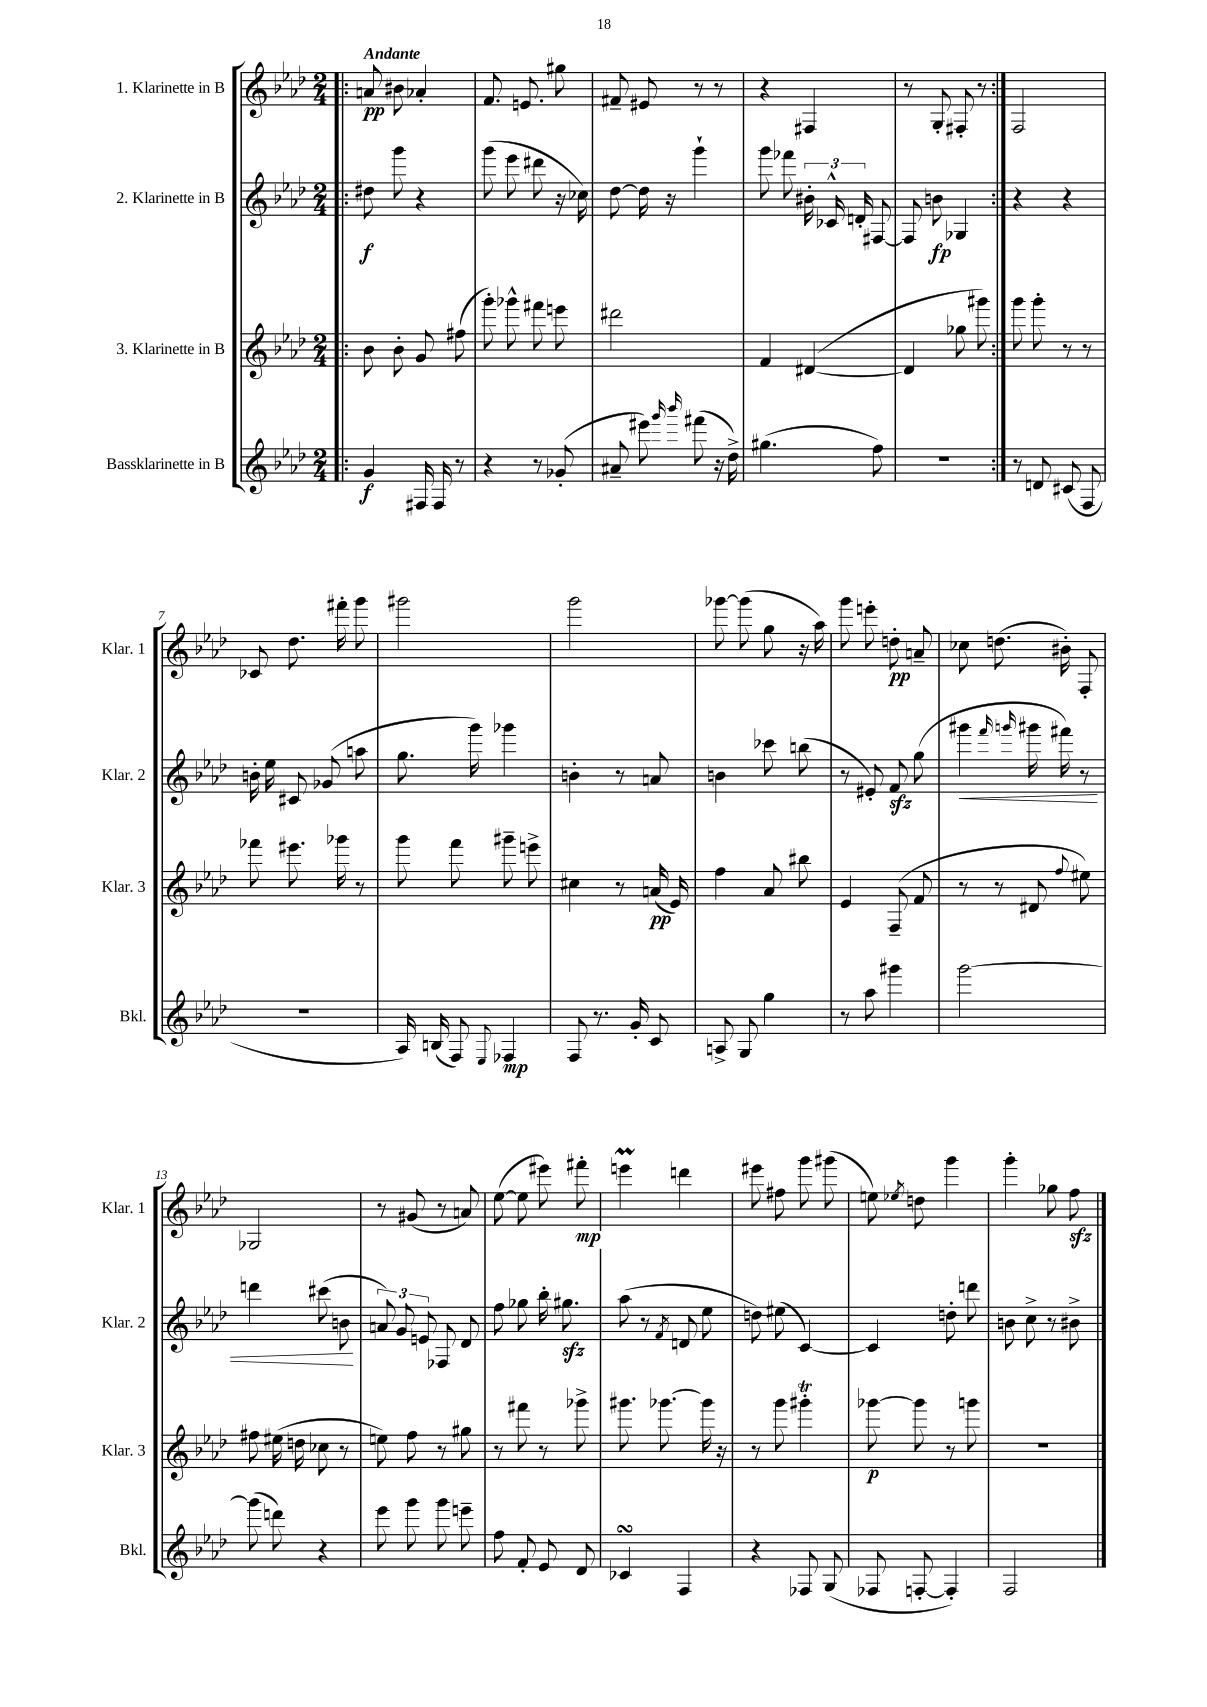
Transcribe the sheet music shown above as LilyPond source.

<<
\new StaffGroup <<
\new Staff = "s0" \with { instrumentName = "1. Klarinette in B" shortInstrumentName = "Klar. 1" } {
    \clef treble \key aes \major \numericTimeSignature \time 2/4 \tempo "Andante"
    \autoBeamOff \repeat volta 2 { \bar ".|:" a'8\pp bis'8 aes'4-. |
    f'8. e'8. gis''8 |
    fis'8-- eis'8 r8 r8 |
    r4 fis4 |
    r8 g8-. fis8-. r8 | }
    f2 |
    ces'8 des''8. fis'''16-. g'''8 |
    gis'''2 |
    g'''2 |
    ges'''8~ ges'''8( g''8 r16 aes''16) |
    g'''8 e'''8-. d''8-.\pp a'8-- |
    ces''8 d''8.( bis'16-.) f8-. |
    ges2 |
    r8 gis'8( r8 a'8) |
    ees''8~( ees''8 eis'''8) fis'''8-.\mp |
    e'''4\prall d'''4 |
    eis'''8 fis''8 g'''8 gis'''8( |
    e''8) \acciaccatura { ees''8 } d''8 g'''4 |
    g'''4-. ges''8 f''8\sfz \bar "|." |
}
\new Staff = "s1" \with { instrumentName = "2. Klarinette in B" shortInstrumentName = "Klar. 2" } {
    \clef treble \key aes \major \numericTimeSignature \time 2/4
    \autoBeamOff \repeat volta 2 { \bar ".|:" dis''8\f g'''8 r4 |
    g'''8( ees'''8 dis'''8 r16 ces''16) |
    des''8~ des''16 r16 g'''4-! |
    g'''8 fes'''8 \tuplet 3/2 { bis'16-. ces'16-^ d'16-. } fis8~ |
    fis8 b'8\fp ges4 | }
    r4 r4 |
    b'16-. ees''16 cis'8 ges'8( a''8 |
    g''8. g'''16) ges'''4 |
    b'4-. r8 a'8 |
    b'4 ces'''8 b''8( |
    r8 eis'8-.) f'8\sfz g''8( |
    gis'''4\< \grace { f'''16 g'''16 } gis'''16 fis'''16) r8 |
    d'''4 cis'''8( b'8\! |
    \tuplet 3/2 { a'8) g'8 e'8 } fes8 des'8 |
    f''8 ges''8 bes''16-. gis''8.\sfz |
    aes''8( r8 \acciaccatura { f'8 } d'8 ees''8 |
    d''8) eis''8( c'4~) |
    c'4 d''8-. d'''8 |
    b'8 c''8-> r8 bis'8-> \bar "|." |
}
\new Staff = "s2" \with { instrumentName = "3. Klarinette in B" shortInstrumentName = "Klar. 3" } {
    \clef treble \key aes \major \numericTimeSignature \time 2/4
    \autoBeamOff \repeat volta 2 { \bar ".|:" bes'8 bes'8-. g'8 fis''8( |
    g'''8-.) ges'''8-^ fis'''8 e'''8 |
    dis'''2 |
    f'4 dis'4~( |
    dis'4 ges''8 gis'''8) | }
    g'''8 g'''8-. r8 r8 |
    fes'''8 eis'''8. ges'''16 r8 |
    g'''8 f'''8 gis'''8-- e'''8-> |
    cis''4 r8 a'16\pp( ees'16) |
    f''4 aes'8 bis''8 |
    ees'4 f8--( f'8 |
    r8 r8 dis'8 \appoggiatura { f''8 } eis''8) |
    fis''8 eis''16( d''16 ces''8 r8 |
    e''8) f''8 r8 gis''8 |
    r8 fis'''8 r8 ges'''8-> |
    gis'''8. ges'''8.~ ges'''16 r16 |
    r8 g'''8 gis'''4-.\trill |
    ges'''8~\p ges'''8 r8 g'''8 |
    R2 \bar "|." |
}
\new Staff = "s3" \with { instrumentName = "Bassklarinette in B" shortInstrumentName = "Bkl." } {
    \clef treble \key aes \major \numericTimeSignature \time 2/4
    \autoBeamOff \repeat volta 2 { \bar ".|:" g'4\f fis16 fis16 r8 |
    r4 r8 ges'8-.( |
    ais'8-- eis'''8) \grace { g'''16 bes'''16 } fis'''8( r16 des''16->) |
    gis''4.( f''8) |
    r2 | }
    r8 d'8 cis'8( f8 |
    R2 |
    aes16) b16( f8) \appoggiatura { ees8 } fes4\mp |
    f8 r8. g'16-. c'8 |
    a8-> g8 g''4 |
    r8 aes''8 gis'''4 |
    g'''2~ |
    g'''8( d'''8) r4 |
    ees'''8 g'''8 g'''8 e'''8-- |
    f''8 f'8-. ees'8 des'8 |
    ces'4\turn f4 |
    r4 fes8 g8( |
    fes8 f8~-. f4-.) |
    f2 \bar "|." |
}
>>
>>
